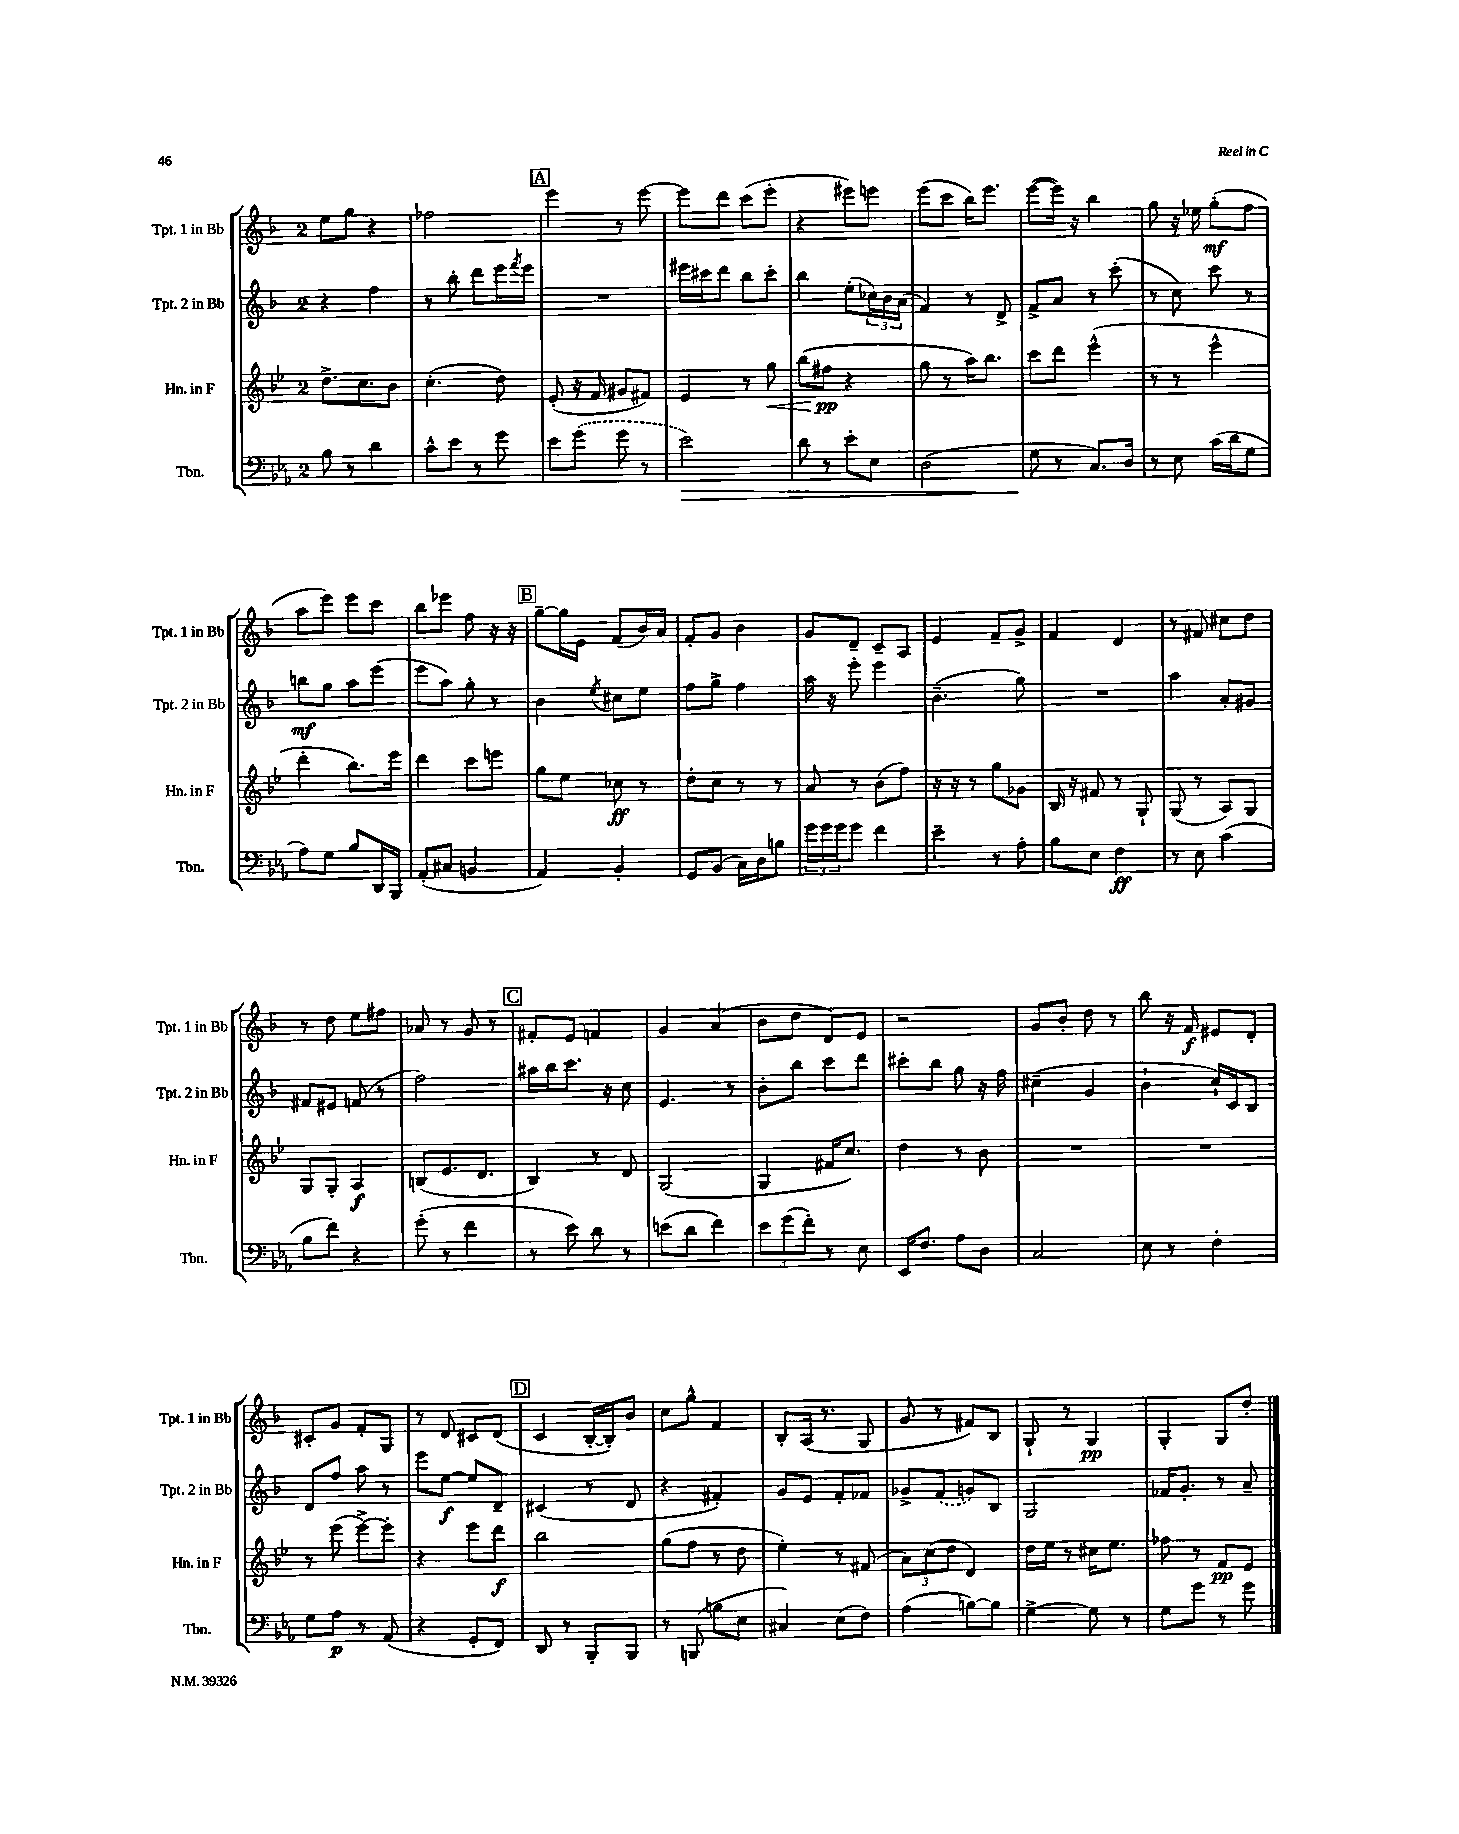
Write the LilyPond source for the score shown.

<<
\new StaffGroup <<
\new Staff = "s0" \with { instrumentName = "Tpt. 1 in Bb" shortInstrumentName = "Tpt. 1 in Bb" } {
    \clef treble \key f \major \once \override Staff.TimeSignature.style = #'single-digit \time 2/4
    e''8 g''8 r4 |
    fes''2 |
    \mark \markup { \box "A" } e'''4 r8 e'''8~ |
    e'''8 d'''8 c'''8( e'''8-. |
    r4 eis'''8) e'''8 |
    e'''8( c'''8 bes''16) e'''8. |
    e'''8~( e'''16) r16 bes''4 |
    g''8 r16 ees''16 g''8-.\mf( f''8 |
    a''8 e'''8) e'''8 c'''8 |
    bes''8 ees'''8 f''8 r16 r16 |
    \mark \markup { \box "B" } g''8~-- g''16 e'16 f'8( bes'16) a'16 |
    f'8-. g'8 bes'4 |
    g'8 d'8-- c'8-- a8 |
    e'4 f'8-- g'8-> |
    f'4 d'4 |
    r8 fis'8 cis''8 d''8 |
    r8 d''8 e''8 fis''8 |
    aes'8 r8 g'8 r8 |
    \mark \markup { \box "C" } fis'8-. e'8 f'4 |
    g'4 a'4( |
    bes'8 d''8 d'8) e'8 |
    r2 |
    g'8 bes'8-. d''8 r8 |
    bes''8 r16 f'16\f eis'8 d'8-. |
    cis'8-. g'8 f'8-. g8 |
    r8 d'8 cis'8 d'8( |
    \mark \markup { \box "D" } c'4 bes16~-. bes16-.) bes'8 |
    c''8 g''8-^ f'4 |
    bes8-. a16( r8. g8 |
    g'8 r8 fis'8) bes8 |
    g8-! r8 g4\pp |
    g4-. g8 d''8-. \bar "|." |
}
\new Staff = "s1" \with { instrumentName = "Tpt. 2 in Bb" shortInstrumentName = "Tpt. 2 in Bb" } {
    \clef treble \key f \major \once \override Staff.TimeSignature.style = #'single-digit \time 2/4
    r4 f''4 |
    r8 bes''8-. d'''8 e'''16 \acciaccatura { f'''8 } e'''16 |
    \mark \markup { \box "A" } R2 |
    eis'''16 cis'''16 d'''8 bes''8 cis'''8-. |
    bes''4 e''8-.( \tuplet 3/2 { ces''16) bes'16 a'16( } |
    f'4) r8 d'8-> |
    f'8-> a'8 r8 c'''8-.( |
    r8 c''8) c'''8 r8 |
    b''8\mf g''8 a''8 e'''8( |
    e'''8 a''8) g''8-. r8 |
    \mark \markup { \box "B" } bes'4 \acciaccatura { e''8 } cis''8 e''8 |
    f''8 g''8-> f''4 |
    a''16 r16 e'''8-. e'''4 |
    bes'4.--( g''8) |
    R2 |
    a''4 a'8-. gis'8 |
    fis'8 eis'8 f'8( r8 |
    f''2) |
    \mark \markup { \box "C" } ais''16 bes''16 c'''8. r16 c''8 |
    e'4. r8 |
    bes'8-. bes''8 c'''8 d'''8 |
    cis'''8-. bes''8 g''8 r16 f''16 |
    cis''4--( g'4 |
    bes'4-! c''16-!) c'16 bes8 |
    d'8 f''8 a''8 r8 |
    e'''8 e''8~\f e''8 d'8-- |
    \mark \markup { \box "D" } cis'4( r8 d'8 |
    r4 fis'4-.) |
    g'8 e'8 f'8-. fes'8 |
    ges'8-> \once \slurDashed f'8( g'8) bes8 |
    g2 |
    fes'16 g'8.-. r8 a'8-- \bar "|." |
}
\new Staff = "s2" \with { instrumentName = "Hn. in F" shortInstrumentName = "Hn. in F" } {
    \clef treble \key bes \major \once \override Staff.TimeSignature.style = #'single-digit \time 2/4
    d''8.-> c''8. bes'8 |
    c''4.-.( d''8) |
    \mark \markup { \box "A" } ees'8-.( r16 f'16 gis'8 fis'8) |
    ees'4 r8 g''8\< |
    bes''8( fis''8\pp\! r4 |
    g''8 r8 a''16) bes''8. |
    c'''8 d'''8 ees'''4-^( |
    r8 r8 ees'''4-^ |
    d'''4-. bes''8.) ees'''16 |
    d'''4 c'''8 e'''8 |
    \mark \markup { \box "B" } g''8 ees''8 ces''8\ff r8 |
    d''8-. c''8 r8 r8 |
    a'8 r8 bes'8( f''8) |
    r16 r16 r8 g''8 ges'8 |
    bes16 r16 fis'8 r8 g8-! |
    g8( r8 a8) g8 |
    g8 g8-. a4\f |
    b8( ees'8. d'8. |
    \mark \markup { \box "C" } bes4) r8 d'8 |
    g2( |
    g4 fis'16 c''8.) |
    d''4 r8 bes'8 |
    R2 |
    R2 |
    r8 ees'''8( ees'''8~->) ees'''8-. |
    r4 ees'''8 d'''8\f |
    \mark \markup { \box "D" } bes''2 |
    g''8( f''8 r8 d''8 |
    ees''4-.) r8 fis'8( |
    \tuplet 3/2 { a'8) c''8( d''8 } d'4) |
    d''16 ees''16 r8 cis''16 ees''8. |
    fes''8 r8 f'8\pp ees'8 \bar "|." |
}
\new Staff = "s3" \with { instrumentName = "Tbn." shortInstrumentName = "Tbn." } {
    \clef bass \key ees \major \once \override Staff.TimeSignature.style = #'single-digit \time 2/4
    bes8 r8 d'4 |
    c'8-^ ees'8 r8 g'8 |
    \mark \markup { \box "A" } ees'8 \once \slurDashed g'8( g'8 r8 |
    ees'2\>) |
    d'8 r8 ees'8-. ees8 |
    d2( |
    g8\! r8 c8.) d16 |
    r8 ees8 c'16( d'16 g8 |
    aes8) g8 bes8 d,16 bes,,16 |
    aes,8-.( cis8 b,4 |
    \mark \markup { \box "B" } aes,4) bes,4-. |
    g,8 bes,8( c16) d16 b8 |
    \tuplet 3/2 { g'16 g'16 g'16 } g'8 f'4 |
    ees'4-- r8 aes8-. |
    bes8 ees8 f4\ff |
    r8 ees8 c'4( |
    bes8 f'8) r4 |
    g'8-.( r8 f'4 |
    \mark \markup { \box "C" } r8 ees'8) d'8 r8 |
    e'8( d'8 f'4) |
    \tuplet 3/2 { ees'8 g'8( f'8-.) } r8 ees8 |
    ees,16 f8. aes8 d8 |
    c2 |
    ees8 r8 f4-. |
    g8 aes8\p r8 aes,8( |
    r4 g,8-. f,8) |
    \mark \markup { \box "D" } d,8 r8 bes,,8-. bes,,8 |
    r8 b,,8( b8 ees8 |
    cis4) ees8( f8) |
    aes4( b8~) b8 |
    g4~-> g8 r8 |
    g8 g'8 r8 g'8 \bar "|." |
}
>>
>>
\layout { \context { \Score \remove "Bar_number_engraver" } }
